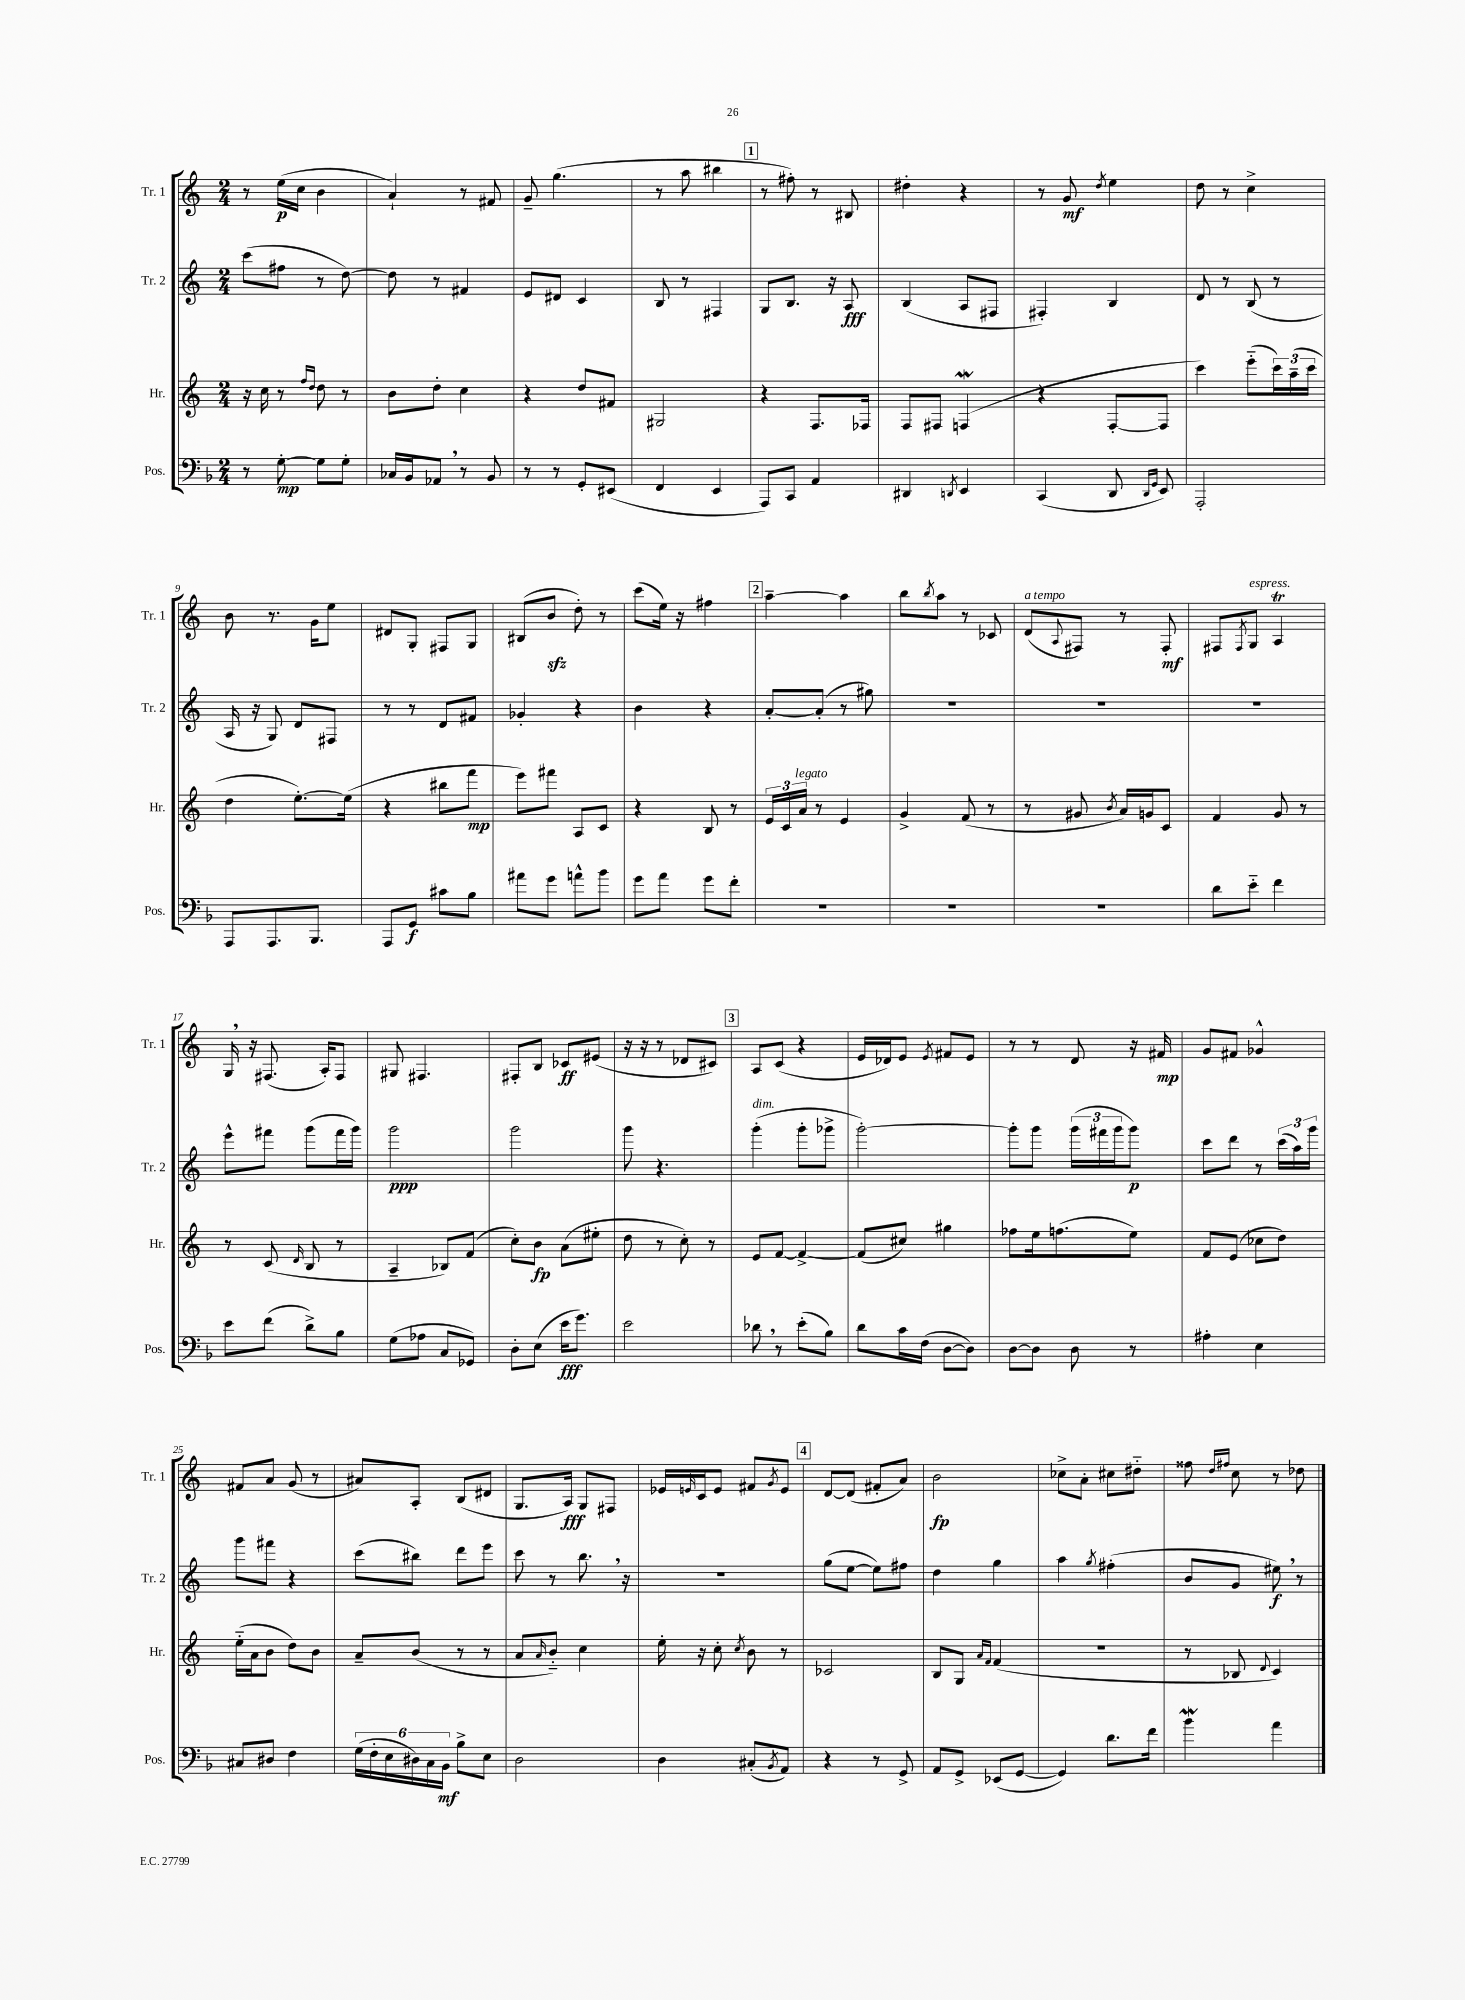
<<
\new StaffGroup <<
\new Staff = "s0" \with { instrumentName = "Tr. 1" shortInstrumentName = "Tr. 1" } {
    \clef treble \key c \major \numericTimeSignature \time 2/4
    r8 e''16\p( c''16 b'4 |
    a'4-!) r8 fis'8 |
    g'8-- g''4.( |
    r8 a''8 bis''4 |
    \mark \markup { \box "1" } r8 fis''8-.) r8 bis8 |
    dis''4-. r4 |
    r8 g'8\mf \acciaccatura { d''8 } e''4 |
    d''8 r8 c''4-> |
    b'8 r8. g'16 e''8 |
    dis'8 g8-. fis8 g8 |
    bis8( b'8\sfz d''8-.) r8 |
    c'''8( e''16) r16 fis''4 |
    \mark \markup { \box "2" } a''4~-- a''4 |
    b''8 \acciaccatura { b''8 } a''8 r8 ces'8 |
    d'8^\markup { \italic "a tempo" }( \appoggiatura { a8 } fis8) r8 fis8-.\mf |
    fis8 \acciaccatura { fis8 } g8^\markup { \italic "espress." } a4\trill |
    g16 \breathe r16 fis8.( a16-.) fis8 |
    gis8 fis4. |
    fis8-. b8 ces'8\ff eis'8( |
    r16 r16 r8 des'8 cis'8) |
    \mark \markup { \box "3" } a8 c'8( r4 |
    e'16 des'16) e'8 \acciaccatura { e'8 } fis'8 e'8 |
    r8 r8 d'8 r16 fis'16\mp |
    g'8 fis'8 ges'4-^ |
    fis'8 a'8 g'8( r8 |
    ais'8) a8-. b8( dis'8 |
    g8. a16\fff) g8 fis8 |
    ees'16 \grace { e'16 } c'16 e'8 fis'8 \acciaccatura { g'8 } e'8 |
    \mark \markup { \box "4" } d'8~ d'8( fis'8-. a'8) |
    b'2\fp |
    ces''8-> a'8-. cis''8 dis''8-_ |
    fisis''8 \grace { d''16 fis''16 } c''8 r8 des''8 \bar "|." |
}
\new Staff = "s1" \with { instrumentName = "Tr. 2" shortInstrumentName = "Tr. 2" } {
    \clef treble \key c \major \numericTimeSignature \time 2/4
    c'''8( fis''8 r8 d''8~) |
    d''8 r8 fis'4 |
    e'8 dis'8 c'4 |
    b8 r8 fis4 |
    \mark \markup { \box "1" } g8 b8. r16 a8\fff |
    b4( a8 fis8 |
    fis4-.) b4 |
    d'8 r8 b8( r8 |
    a16 r16 g8) d'8 fis8 |
    r8 r8 d'8 fis'8 |
    ges'4-. r4 |
    b'4 r4 |
    \mark \markup { \box "2" } a'8~-. a'8-.( r8 gis''8) |
    R2 |
    R2 |
    R2 |
    e'''8-^ fis'''8 g'''8( fis'''16 g'''16) |
    g'''2\ppp |
    g'''2 |
    g'''8 r4. |
    \mark \markup { \box "3" } g'''4-.^\markup { \italic "dim." }( g'''8-. ges'''8-> |
    g'''2~-.) |
    g'''8-. g'''8 \tuplet 3/2 { g'''16( fis'''16 g'''16 } g'''8\p) |
    c'''8 d'''8 r8 \tuplet 3/2 { c'''16( a''16) g'''16 } |
    g'''8 fis'''8 r4 |
    c'''8( bis''8) d'''8 e'''8 |
    c'''8 r8 b''8. \breathe r16 |
    R2 |
    \mark \markup { \box "4" } g''8( e''8~ e''8) fis''8 |
    d''4 g''4 |
    a''4 \acciaccatura { g''8 } fis''4-.( |
    b'8 g'8 eis''8\f) \breathe r8 \bar "|." |
}
\new Staff = "s2" \with { instrumentName = "Hr." shortInstrumentName = "Hr." } {
    \clef treble \key c \major \numericTimeSignature \time 2/4
    r16 c''16 r8 \grace { f''16 d''16 } d''8 r8 |
    b'8 d''8-. c''4 |
    r4 d''8 fis'8 |
    gis2 |
    \mark \markup { \box "1" } r4 f8. fes16 |
    f8 fis8 f4\mordent( |
    r4 f8~-. f8 |
    c'''4) e'''8-_( \tuplet 3/2 { c'''16) a''16--( c'''16 } |
    d''4 e''8.~-.) e''16( |
    r4 bis''8 f'''8\mp |
    e'''8) fis'''8 a8 c'8 |
    r4 b8 r8 |
    \mark \markup { \box "2" } \tuplet 3/2 { e'16 c'16 a'16^\markup { \italic "legato" } } r8 e'4 |
    g'4-> f'8( r8 |
    r8 gis'8 \acciaccatura { b'8 } a'16) g'16 c'8 |
    f'4 g'8 r8 |
    r8 c'8( \grace { d'16 } b8 r8 |
    a4-- bes8) f'8( |
    c''8-.) b'8\fp a'8( eis''8-. |
    d''8 r8 c''8-.) r8 |
    \mark \markup { \box "3" } e'8 f'8~ f'4~-> |
    f'8( cis''8) gis''4 |
    fes''8 e''16 f''8.( e''8) |
    f'8 e'8( ces''8 d''8) |
    e''16-_( a'16 b'8 d''8) b'8 |
    a'8-- b'8( r8 r8 |
    a'8 \grace { a'16 } b'8-_) c''4 |
    e''16-. r16 c''8-. \acciaccatura { c''8 } b'8 r8 |
    \mark \markup { \box "4" } ces'2 |
    b8 g8 \grace { a'16 f'16 } f'4( |
    r2 |
    r8 bes8 \appoggiatura { d'8 } c'4) \bar "|." |
}
\new Staff = "s3" \with { instrumentName = "Pos." shortInstrumentName = "Pos." } {
    \clef bass \key f \major \numericTimeSignature \time 2/4
    r8 g8~-.\mp g8 g8-. |
    ces16 bes,16 aes,8 \breathe r8 bes,8 |
    r8 r8 g,8-. eis,8( |
    f,4 e,4 |
    \mark \markup { \box "1" } a,,8) c,8 a,4 |
    dis,4 \acciaccatura { d,8 } e,4 |
    c,4( d,8 \grace { d,16 g,16 } e,8) |
    a,,2-. |
    a,,8 a,,8. bes,,8. |
    a,,8 g,8\f cis'8 bes8 |
    ais'8 g'8 a'8-^ bes'8 |
    g'8 a'8 g'8 f'8-. |
    \mark \markup { \box "2" } R2 |
    R2 |
    R2 |
    d'8 e'8-_ f'4 |
    e'8 f'8( d'8->) bes8 |
    g8( aes8 c8 ges,8) |
    d8-. e8( e'16\fff g'8.) |
    e'2 |
    \mark \markup { \box "3" } des'8 \breathe r8 e'8-.( bes8) |
    d'8 c'16 f16( d8~ d8) |
    d8~ d8 d8 r8 |
    ais4-. e4 |
    cis8 dis8 f4 |
    \tuplet 6/4 { g16( f16-. e16 dis16) c16 bes,16\mf } bes8-> e8 |
    d2 |
    d4 cis8-.( \acciaccatura { bes,8 } a,8) |
    \mark \markup { \box "4" } r4 r8 g,8-> |
    a,8 g,8-> ees,8( g,8~ |
    g,4) d'8. f'16 |
    bes'4\mordent a'4 \bar "|." |
}
>>
>>
